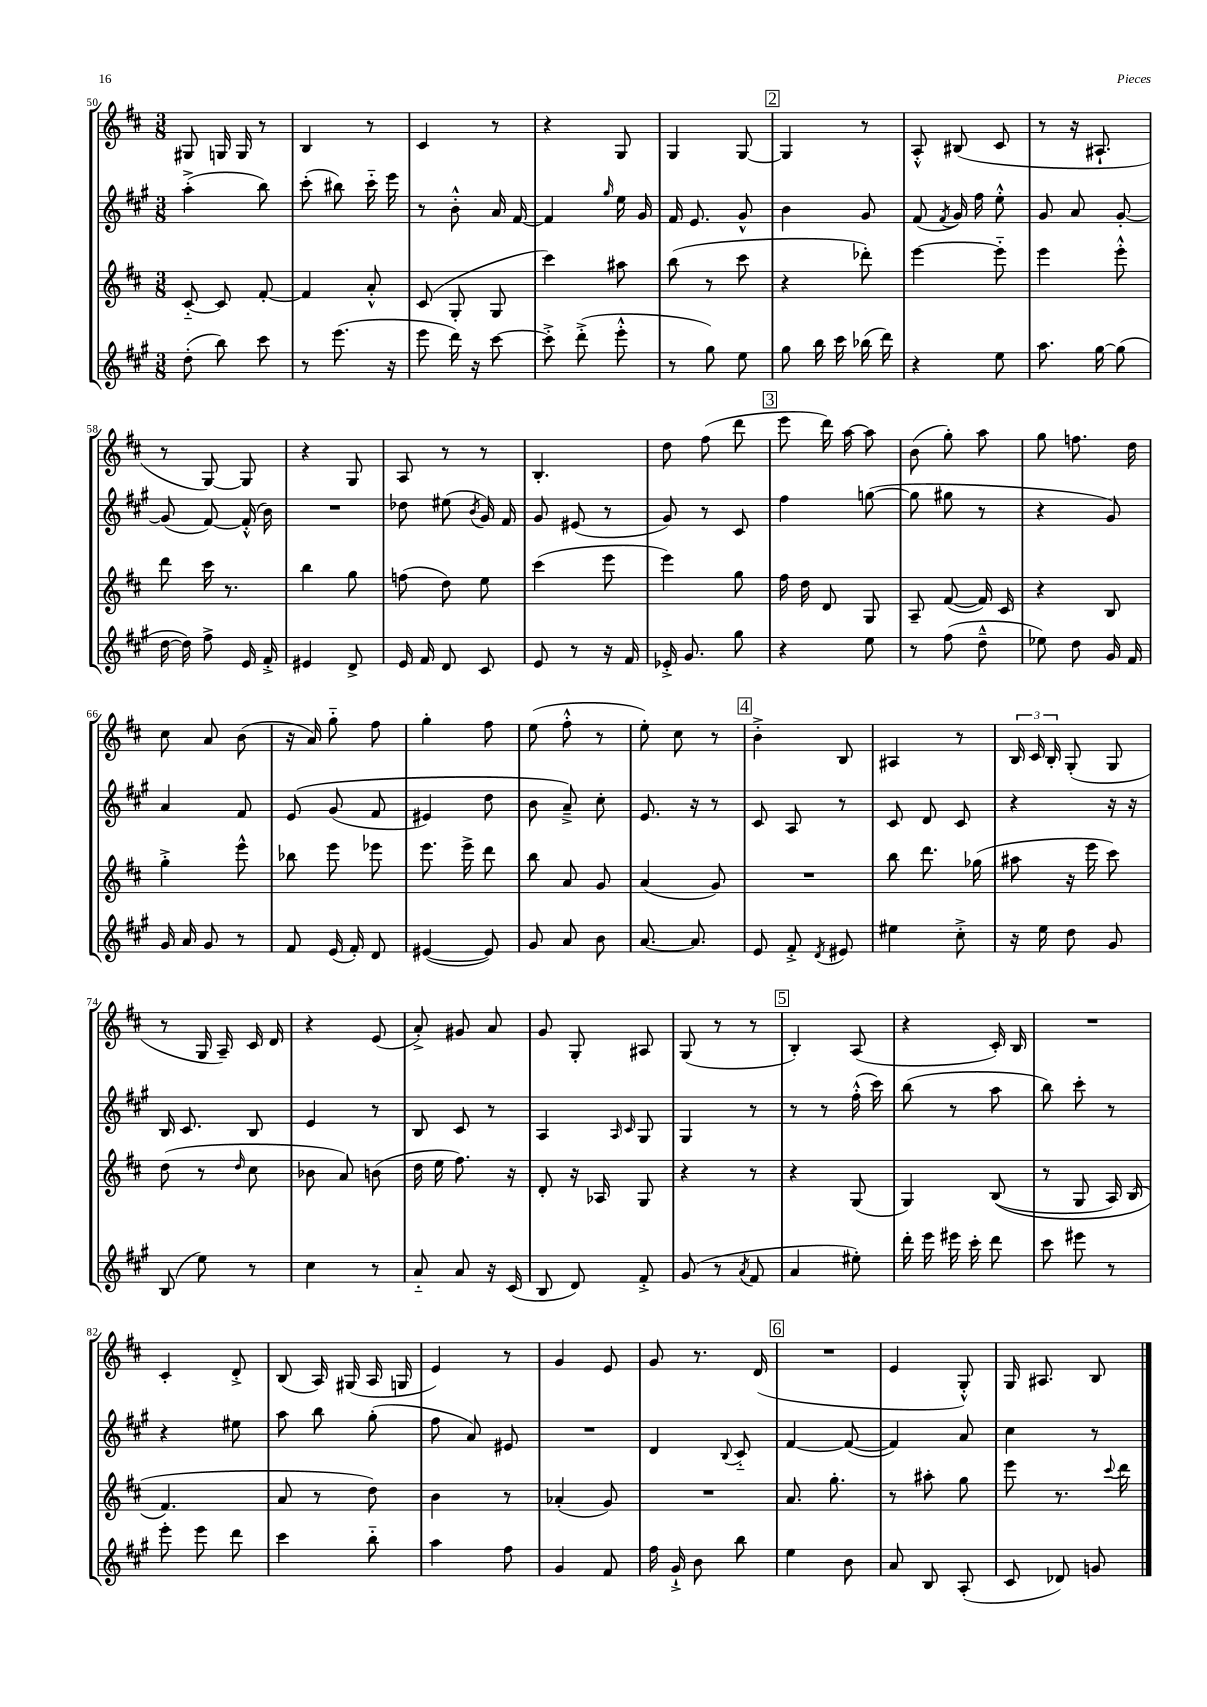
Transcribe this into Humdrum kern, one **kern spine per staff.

**kern	**kern	**kern	**kern
*part4	*part3	*part2	*part1
*staff4	*staff3	*staff2	*staff1
*clefG2	*clefG2	*clefG2	*clefG2
*k[f#c#g#]	*k[f#c#]	*k[f#c#g#]	*k[f#c#]
*M3/8	*M3/8	*M3/8	*M3/8
=50	=50	=50	=50
(8dd'\	[8c#/	(4aa'^\	8G#X/
8bb\)	8c#/]	.	16Gn/
.	.	.	16G/
8ccc#\	[8f#'/	8bb\)	8r
=51	=51	=51	=51
8r	4f#/]	(8ccc#'\	4B/
(8.eee\	.	8bb#X\)	.
.	8a'^^/	16ccc#\	8r
16r	.	16eee\	.
=52	=52	=52	=52
8eee\	(8c#/	8r	4c#/
16ddd\)	8G'/	8b'^^\	.
16r	.	.	.
[8ccc#\	8G/	16a/	8r
.	.	[16f#/	.
=53	=53	=53	=53
8ccc#'^\]	4ccc#\)	4f#/]	4r
(8ddd'^\	.	.	.
.	.	16qqgg#/	.
8eee'^^\	8aa#X\	16ee\	8G/
.	.	16g#/	.
=54	=54	=54	=54
8r	(8bb\	16f#/	4G/
.	.	8.e/	.
8gg#\)	8r	.	.
8ee\	8ccc#\	8g#^^/	[8G/
!!LO:REH:place=s1:t=2
=55	=55	=55	=55
8gg#\	4r	4b\	4G/]
16bb\	.	.	.
16ccc#\	.	.	.
(16bb-X\	8ddd-X'\)	8g#/	8r
16ddd\)	.	.	.
=56	=56	=56	=56
4r	[4eee\	(8f#/	8A'^^/
.	.	8qf#/	.
.	.	16g#/)	(8B#X/
.	.	16ff#\	.
8ee\	8eee\]	8ee'^^\	8c#/
=57	=57	=57	=57
8.aa\	4eee\	8g#/	8r
.	.	8a/	16r
[16gg#\	.	.	8.A#X`/
(8gg#\]	8eee'^^\	[8g#'/	.
!!LO:LB:g=z
=58	=58	=58	=58
[16dd\	8ddd\	(8g#/]	8r
16dd\])	.	.	.
8ff#^\	16ccc#\	[8f#/)	[8G/)
.	8.r	.	.
16e/	.	(16f#'^^/]	8G/]
16f#'^/	.	16b\)	.
=59	=59	=59	=59
4e#X/	4bb\	4.r	4r
8d^/	8gg\	.	8G/
=60	=60	=60	=60
16e/	(8ffn\	8dd-X\	8A/
16f#/	.	.	.
8d/	8dd\)	(8ee#X\	8r
.	.	8qb/	.
8c#/	8ee\	16g#/)	8r
.	.	16f#/	.
=61	=61	=61	=61
8e/	(4ccc#\	8g#/	4.B'/
8r	.	(8e#X/	.
16r	8eee\	8r	.
16f#/	.	.	.
=62	=62	=62	=62
16e-X'^/	4eee\)	8g#/)	8dd\
8.g#/	.	.	.
.	.	8r	(8ff#\
8gg#\	8gg\	8c#/	8ddd\
!!LO:REH:place=s1:t=3
=63	=63	=63	=63
4r	16ff#\	4ff#\	8eee\
.	16dd\	.	.
.	8d/	.	16ddd\)
.	.	.	[16aa\
8ee\	8G/	([8ggn\	8aa\]
=64	=64	=64	=64
8r	8A~/	8gg\]	(8b\
(8ff#\	([8f#/	8gg#X\	8gg'\)
8dd~^^\	16f#/])	8r	8aa\
.	16c#/	.	.
=65	=65	=65	=65
8ee-X\)	4r	4r	8gg\
8dd\	.	.	8.ffn\
16g#/	8B/	8g#/)	.
16f#/	.	.	16dd\
!!LO:LB:g=z
=66	=66	=66	=66
16g#/	4gg'^\	4a/	8cc#\
16a/	.	.	.
8g#/	.	.	8a/
8r	8eee^^\	8f#/	(8b\
=67	=67	=67	=67
8f#/	8bb-X\	(8e/	16r
.	.	.	16a/)
(16e/	8eee\	(8g#/	8gg\
16f#'/)	.	.	.
8d/	8eee-X\	8f#/	8ff#\
=68	=68	=68	=68
([4e#X/	8.eee\	4e#X/)	4gg'\
.	16eee^\	.	.
8e#/])	8ddd\	8dd\	8ff#\
=69	=69	=69	=69
8g#/	8bb\	8b\	(8ee\
8a/	8a/	8a~^/)	8ff#'^^\
8b\	8g/	8cc#'\	8r
=70	=70	=70	=70
[8.a/	(4a/	8.e/	8ee'\)
.	.	.	8cc#\
8.a/]	.	16r	.
.	8g/)	8r	8r
!!LO:REH:place=s1:t=4
=71	=71	=71	=71
8e/	4.r	8c#/	4b'^\
8f#'^/	.	8A/	.
8qd/	.	.	.
8e#X/	.	8r	8B/
=72	=72	=72	=72
4ee#X\	8bb\	8c#/	4A#X/
.	8.ddd\	8d/	.
8cc#'^\	.	8c#/	8r
.	(16gg-X\	.	.
=73	=73	=73	=73
16r	8aa#X\	4r	24B/
.	.	.	24c#/
16ee\	.	.	.
.	.	.	24B'/
8dd\	16r	.	(8G'/
.	16eee\	.	.
8g#/	8ccc#\)	16r	8G/
.	.	16r	.
!!LO:LB:g=z
=74	=74	=74	=74
(8B/	(8dd\	16B/	8r
.	.	8.c#/	.
8ee\)	8r	.	16G/
.	.	.	16A~/)
.	16qqdd/	.	.
8r	8cc#\	8B/	16c#/
.	.	.	16d/
=75	=75	=75	=75
4cc#\	8b-X\	4e/	4r
.	8a/)	.	.
8r	(8bn\	8r	(8e/
=76	=76	=76	=76
8a/	16dd\	8B/	8a'^/)
.	16ee\	.	.
8a/	8.ff#\)	8c#/	8g#X/
16r	.	8r	8a/
(16c#/	16r	.	.
=77	=77	=77	=77
8B/	8d'/	4A/	8g/
8d/)	16r	.	8G'/
.	16A-X/	.	.
.	.	16qqA/	.
.	.	16qqc#/	.
8f#'^/	8G/	8G#/	8A#X/
=78	=78	=78	=78
(8g#/	4r	4G#/	(8G/
8r	.	.	8r
8qa/	.	.	.
8f#/	8r	8r	8r
!!LO:REH:place=s1:t=5
=79	=79	=79	=79
4a/	4r	8r	4B'/)
.	.	8r	.
8ee#X'\)	(8G/	(16ff#'^^\	(8A/
.	.	16ccc#\)	.
=80	=80	=80	=80
16ddd'\	4G/)	(8bb\	4r
16eee\	.	.	.
16eee#X\	.	8r	.
16ccc#'\	.	.	.
8ddd\	((8B/	8aa\	16c#'/)
.	.	.	16B/
=81	=81	=81	=81
8ccc#\	8r	8bb\)	4.r
8eee#X\	8G/	8ccc#'\	.
8r	16A/)	8r	.
.	(16B/	.	.
!!LO:LB:g=z
=82	=82	=82	=82
8eee'\	4.f#/)	4r	4c#'/
8eee\	.	.	.
8ddd\	.	8ee#X\	8d'^/
=83	=83	=83	=83
4ccc#\	8a/	8aa\	(8B/
.	8r	8bb\	16A/)
.	.	.	(16G#X/
8bb\	8dd\)	(8gg#'\	16A/
.	.	.	16Gn/
=84	=84	=84	=84
4aa\	4b\	8ff#\	4e/)
.	.	8a/)	.
8ff#\	8r	8e#X/	8r
=85	=85	=85	=85
4g#/	(4a-X'/	4.r	4g/
8f#/	8g/)	.	8e/
=86	=86	=86	=86
16ff#\	4.r	4d/	8g/
16g#`^/	.	.	.
8b\	.	.	8.r
.	.	8qqB/	.
8bb\	.	8c#/	.
.	.	.	(16d/
!!LO:REH:place=s1:t=6
=87	=87	=87	=87
4ee\	8.a/	[4f#/	4.r
.	8.gg'\	.	.
8b\	.	(8f#/_	.
=88	=88	=88	=88
8a/	8r	4f#/])	4e/
8B/	8aa#X'\	.	.
(8A'/	8gg\	8a/	8G'^^/)
=89	=89	=89	=89
8c#/	8eee\	4cc#\	16G/
.	.	.	8.A#X/
8d-X/)	8.r	.	.
8gn/	.	8r	8B/
.	8qqccc#/	.	.
.	16ddd\	.	.
==	==	==	==
*-	*-	*-	*-
